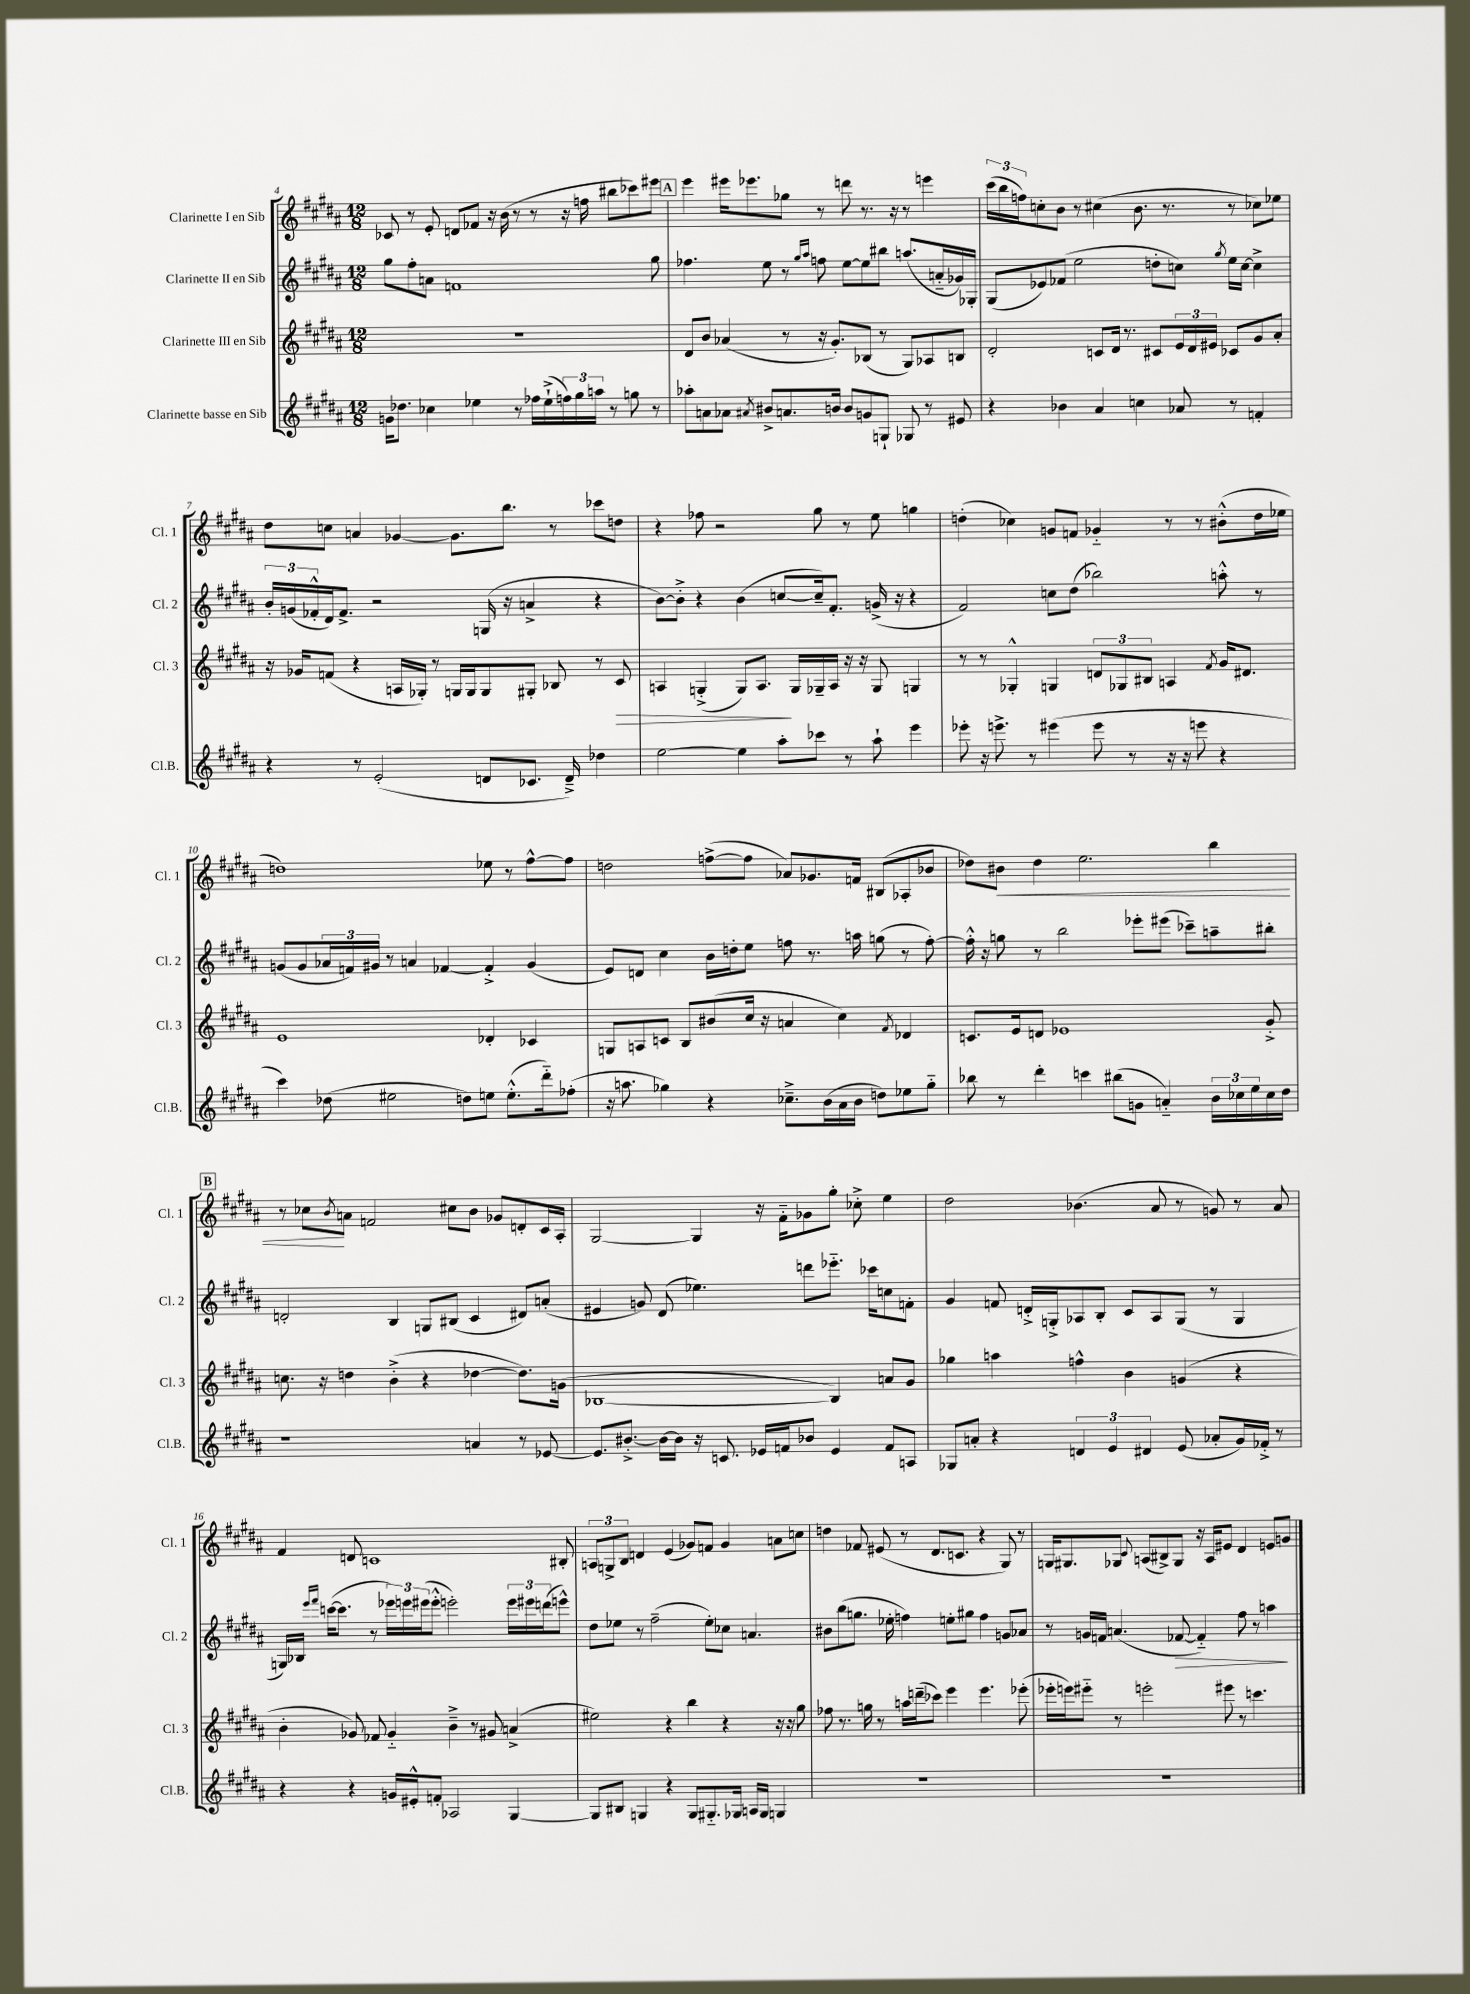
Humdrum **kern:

**kern	**kern	**kern	**kern
*staff4	*staff3	*staff2	*staff1
*clefG2	*clefG2	*clefG2	*clefG2
*k[f#c#g#d#a#]	*k[f#c#g#d#a#]	*k[f#c#g#d#a#]	*k[f#c#g#d#a#]
*M12/8	*M12/8	*M12/8	*M12/8
16g	1.r	8gg#	8c-
8.dd-	.	.	.
.	.	8ff#'	8r
4cc-	.	8a	8e'
.	.	1f	8d
4ee-	.	.	8f-
.	.	.	16r
.	.	.	(16b
8r	.	.	8r
16ff-	.	.	8r
(16ee-`^	.	.	.
24ff)	.	.	16r
24gg#	.	.	.
.	.	.	16ff
24aa	.	.	.
8r	.	.	8bb#
8gg	.	.	8ccc-)
8r	.	8gg#	8eee#
=	=	=	=
8aa-'	8d#	4.ff-	4eee
8a	8b	.	.
8a-	(4a-	.	16eee#
.	.	.	8.eee-
8qa#	.	.	.
8b#^	.	8ee	.
8.a	8r	8r	8gg-
.	.	16qqgg#	.
.	.	16qqaa#	.
.	16r	8ff	8r
16b	8.g#')	.	.
8b	.	[8ee	8ddd
8g	(8B-	8ee]	8.r
8G`	8r	8bb#	.
.	.	.	16r
8G-	8G#)	(8.aa	8r
8r	8A-	.	4eee
.	.	16a'~	.
8e#	8B	16g-)	.
.	.	16G-'	.
=	=	=	=
4r	2d#'	(8G#	(24ccc#
.	.	.	24bb
.	.	.	24ff)
.	.	8e-)	8cc'
4b-	.	(8f-	8b
.	.	2ee	8r
4a#	8c	.	(4cc#
.	16d#	.	.
.	8.r	.	.
4cc	.	.	8.b
.	8c#	8dd'	.
.	.	.	8.r
8a-	24e	8cc)	.
.	24d#	.	.
.	24e#	.	.
.	.	8qgg#	.
8r	8c-	16ee	8r
.	.	[16cc	.
4f'	8g#	4cc^]	8cc-)
.	8a#'	.	8ee-
=	=	=	=
4r	16r	24b'	8dd#
.	.	(24g	.
.	16g-	.	.
.	.	24f-'^^	.
.	(8f	16d#)	8cc
.	.	8.f-^	.
8r	4r	.	4a
(2e'	.	2r	.
.	16A	.	[4g-
.	16G-')	.	.
.	8r	.	.
.	16G	.	8.g-]
.	16G	.	.
8d	8G	(16G	.
.	.	16r	8.bb
8.c-	8G#'	4a^	.
.	8B-	.	8r
16d~^)	.	.	.
4dd-	8r	4r	8ccc-
.	8c#	.	8dd
=	=	=	=
[2ee	4A	[8b)	4r
.	.	8b'^]	.
.	(4G'^	4r	8ff-
.	.	.	2r
4ee]	8G)	(4b	.
.	8.A	.	.
8aa#'	.	[8cc	.
.	16G	.	.
8ccc-	16G-~	16cc~])	8gg#
.	16A	8.f#'	.
8r	16r	.	8r
.	16r	.	.
8aa#`	8G-	(16g^	8ee
.	.	16r	.
4eee	4G	4r	4gg
=	=	=	=
8eee-'	8r	2f#)	(4dd'
16r	8r	.	.
8.eee^	.	.	.
.	4G-'^^	.	4cc-)
8r	.	.	.
(4eee#	4G	8cc	8g
.	.	(8dd#	8f
8eee#	12d	2bb-)	4g-'~
.	12G-	.	.
8r	.	.	.
.	12B#	.	.
16r	4A	.	8r
16r	.	.	.
8eee	.	.	8r
.	8qf#	.	.
4r	16g#	8aa'^^	(8b#'^^
.	8.d#	.	.
.	.	8r	16dd
.	.	.	16ee-
=	=	=	=
4ccc#)	1e	(8g	1dd)
.	.	8g	.
(8dd-	.	24a-	.
.	.	24f)	.
.	.	24g#	.
2ee#	.	8r	.
.	.	4a	.
.	.	[4f-	.
8dd)	.	.	.
8ee	4d-'	4f-'^]	8ee-
(8.ee'^^	.	.	8r
.	4c-	(4g#	[8ff#^^
16ddd#'~)	.	.	.
(8ff-'	.	.	8ff#]
=	=	=	=
16r	8G	8e)	2dd
8.aa	.	.	.
.	8A	8d	.
4gg-)	8c	4cc#	.
.	8B	.	.
4r	(8b#	16b	([8ff^
.	.	16dd'	.
.	16cc#	8ee	8ff]
.	16r	.	.
8.cc-~^	4a	8ff	8a-)
.	.	8.r	8.g-
(16b	.	.	.
16a#	4cc#)	.	.
16b	.	16aa	16f
8dd)	.	(8gg	(8B#
.	8qf#	.	.
8ee-	4d-	8r	8A-'
8gg-'~	.	[8ff')	8b-
=	=	=	=
8bb-	8.c	16ff'^^]	8dd-)
.	.	16r	.
8r	.	8gg	8b#
.	16e	.	.
4ddd#'	8d	8r	4dd-
.	1e-	2bb	.
4ccc	.	.	2.ee
(8bb#	.	.	.
8g	.	8eee-'	.
4a'~)	.	(8eee#	.
.	.	8ccc-~)	.
24b	.	8aa~	4bb
24cc-	.	.	.
24ee	.	.	.
16cc-	8g#'^	8bb#'	.
16dd#	.	.	.
=	=	=	=
1r	8.cc	2d'	8r
.	.	.	8cc-
.	16r	.	.
.	.	.	8qb
.	4dd	.	8a
.	.	.	2f
.	(4b'^	4B	.
.	4r	8G	.
.	.	(8B#	8cc#
4a	[4dd-	4c#	8b
.	.	.	8g-
8r	8.dd-])	8d#)	8d'
[8e-	.	(8a'	16c#
.	(16g	.	16A#'
=	=	=	=
8.e-]	[1B-	4e#	[2G#
[8.b#'^	.	.	.
.	.	8g)	.
16b#_	.	(8d#	.
16b#]	.	.	.
16r	.	4.ee-)	4G#]
8.c	.	.	.
16e-	.	.	16r
16f	.	.	16f#'~
8b-	.	8ddd	8g-
4e-	4B-])	8.eee-'~	8gg#'
.	.	.	8cc-'^
.	.	16ccc-	.
8f	8a	8cc	4ee
8A	8g#	8f'	.
=	=	=	=
8G-	4gg-	4g#	2dd#
8a'	.	.	.
4r	4aa	8f	.
.	.	16d'^	.
.	.	16G'^	.
6d	4ff^^	8A-	(4.b-
.	.	8B'	.
6e	.	.	.
.	4b	8c#	.
6d#	.	.	.
.	.	8A-	8a#
(8e	(4g	(8G	8r
8a-'	.	8r	8g)
16g#)	4r	4G	8r
16f-'^	.	.	.
8r	.	.	8a#
=	=	=	=
4r	4b'	16G)	4f#
.	.	16B-	.
.	.	16qqeee	.
.	.	16qqfff#	.
.	.	([16ccc	.
.	.	8.ccc]	.
4r	8g-)	.	8d
.	8f-	8r	1c
16g	4g-'~	24eee-)	.
.	.	24eee	.
16e#'^^	.	.	.
.	.	(24eee#	.
8f'	.	8eee#'^^	.
2A-	4b~^	2eee')	.
.	8r	.	.
.	8g#	.	.
[4G#	(4a^	24eee	.
.	.	24eee#	.
.	.	(24ddd	.
.	.	8eee^^)	8B#'
=	=	=	=
8G#]	2ee#)	8dd#	12A
.	.	.	12G^
8B#	.	8ee-	.
.	.	.	12B
4G	.	8r	4d
.	.	(2ff#~	.
4r	4r	.	(4e
8G	4bb	.	8g-)
8.G#'~	.	8ee-')	8f
.	4r	8cc-	4g-
16G-	.	.	.
16A	.	4.a	.
16G-	.	.	.
4G	16r	.	8a
.	16r	.	.
.	8gg#	.	8cc
=	=	=	=
1.r	8ff-	8b#	4dd
.	8.r	(8bb	.
.	.	8.gg	8f-
.	16gg	.	.
.	8r	.	(8e#
.	.	16ee-'	.
.	16aa	4ff)	8r
.	(16ddd~	.	.
.	8ccc-)	.	8.d#
.	4eee	8ee'	.
.	.	.	8.c
.	.	8gg#	.
.	4.eee	4ff	4r
.	.	8g	8G#)
.	(8eee-'	8a-	8r
=	=	=	=
1.r	16eee-'	8r	16G
.	16eee)	.	8.G#
.	8eee#'~	16g	.
.	.	16f	.
.	8r	(4.a	8G-
.	.	.	8qqc#
.	2eee'	.	(8A
.	.	.	8B#^)
.	.	[8f-	8G-
.	.	4f-'~])	16r
.	.	.	16A
.	8eee#	.	8e#
.	8r	8ff#	4d#
.	4.ccc	8r	.
.	.	4aa	8e
.	.	.	8g
==	==	==	==
*-	*-	*-	*-
